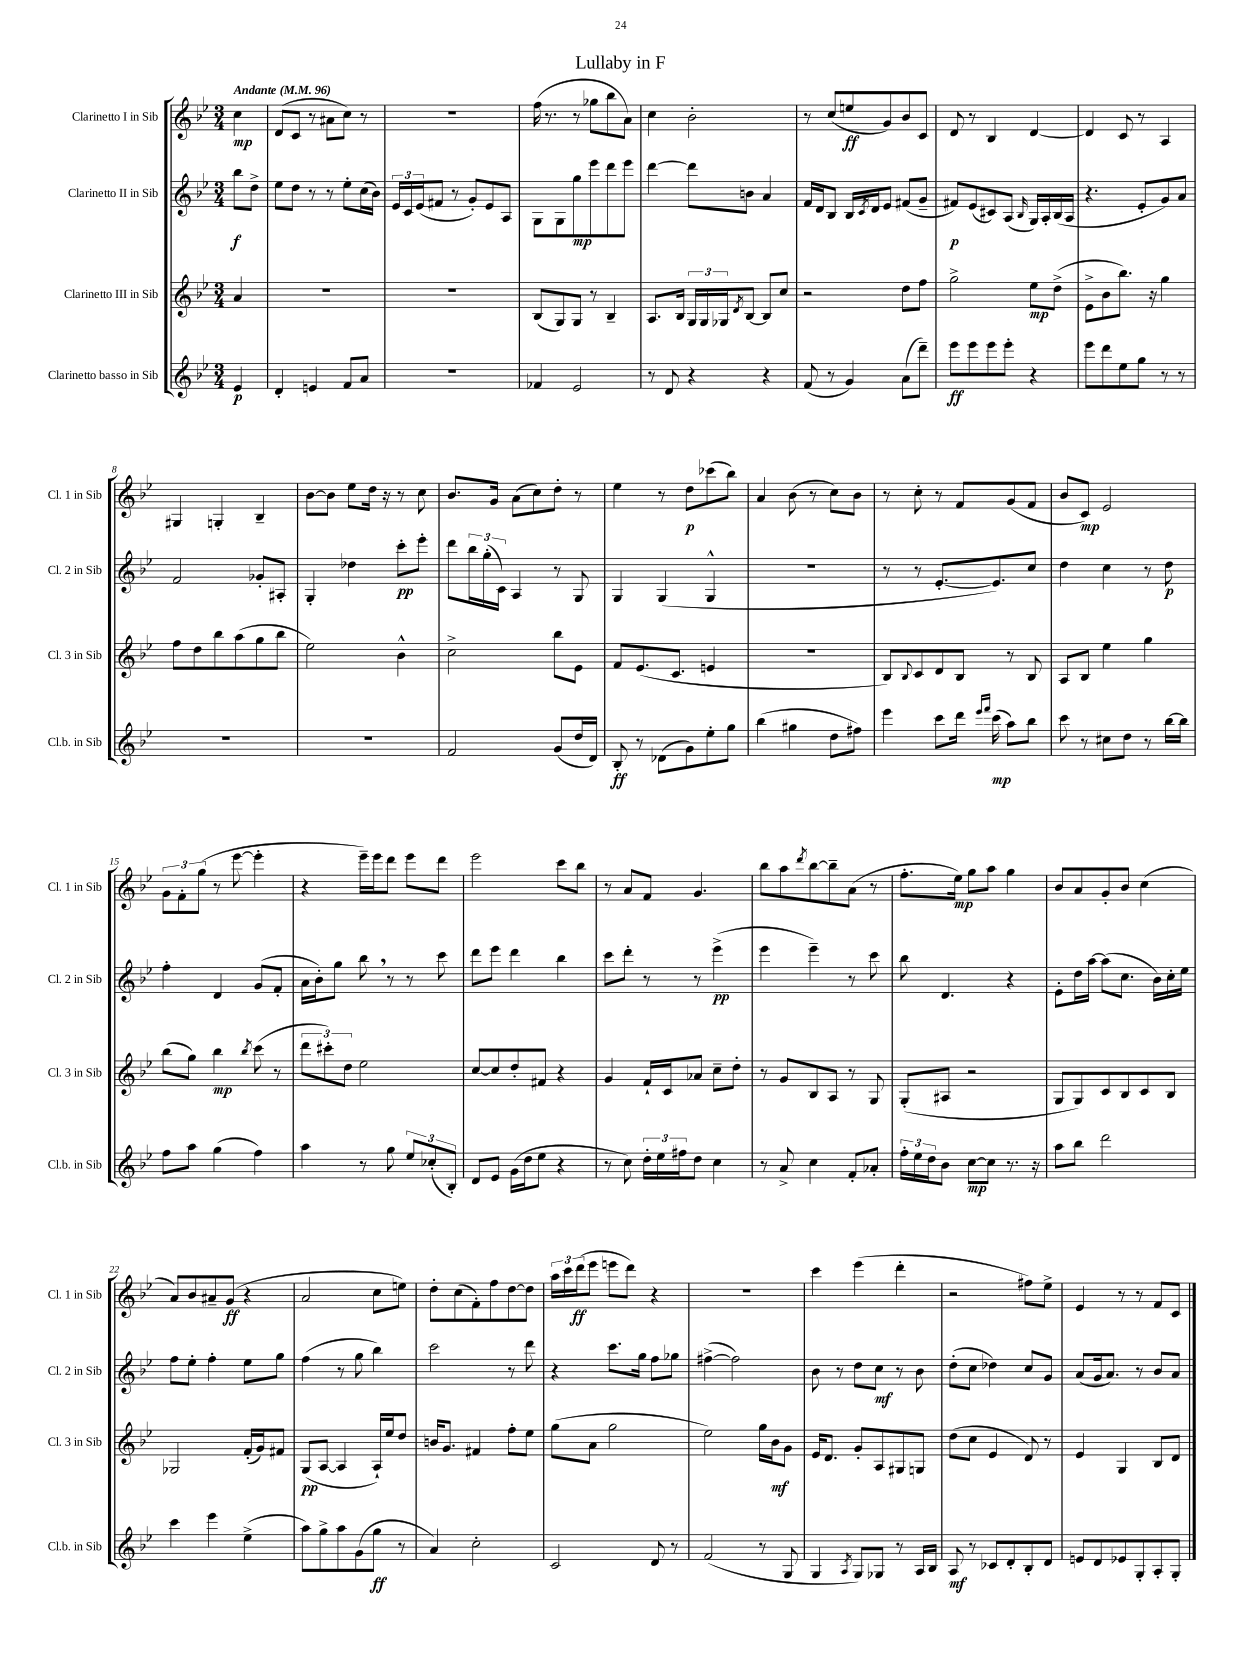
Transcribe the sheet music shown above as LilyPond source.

\header { title = "Lullaby in F" }
<<
\new StaffGroup <<
\new Staff = "s0" \with { instrumentName = "Clarinetto I in Sib" shortInstrumentName = "Cl. 1 in Sib" } {
    \clef treble \key bes \major \numericTimeSignature \time 3/4 \partial 4 \tempo "Andante" 4 = 96
    c''4\mp |
    d'8( c'8 r8 ais'8 c''8) r8 |
    R2. |
    f''16( r8. r8 ges''8 bes''8 a'8) |
    c''4 bes'2-. |
    r8 c''8( e''8\ff g'8) bes'8 c'8 |
    d'8 r8 bes4 d'4~ |
    d'4 c'8 r8 a4 |
    gis4 g4-. bes4-- |
    bes'8~ bes'8 ees''8 d''16 r16 r8 c''8 |
    bes'8. g'16 a'8( c''8) d''8-. r8 |
    ees''4 r8 d''8\p ces'''8( bes''8) |
    a'4 bes'8( r8 c''8) bes'8 |
    r8 c''8-. r8 f'8 g'8( f'8 |
    bes'8 c'8\mp) ees'2 |
    \tuplet 3/2 { g'8 f'8-. g''8( } r8 ees'''8~ ees'''4-. |
    r4 ees'''16--) ees'''16 d'''8 ees'''8 d'''8 |
    ees'''2 c'''8 bes''8 |
    r8 a'8 f'8 g'4. |
    bes''8 a''8 \acciaccatura { d'''8 } bes''8~ bes''8-- a'8( r8 |
    f''8.-. ees''16\mp) g''8 a''8 g''4 |
    bes'8 a'8 g'8-. bes'8 c''4( |
    a'8) bes'8 ais'8-- g'8\ff( r4 |
    a'2 c''8 e''8) |
    d''8-. c''8( f'8-.) f''8 d''8~ d''8 |
    \tuplet 3/2 { a''16 c'''16 d'''16\ff( } ees'''8 e'''8 d'''8) r4 |
    R2. |
    c'''4 ees'''4( d'''4-. |
    r2 fis''8) ees''8-> |
    ees'4 r8 r8 f'8 c'8 \bar "|." |
}
\new Staff = "s1" \with { instrumentName = "Clarinetto II in Sib" shortInstrumentName = "Cl. 2 in Sib" } {
    \clef treble \key bes \major \numericTimeSignature \time 3/4 \partial 4
    bes''8\f d''8-> |
    ees''8 d''8 r8 r8 ees''8-. c''16( bes'16) |
    \tuplet 3/2 { ees'16 c'16 ees'16( } fis'8 r8 g'8-.) ees'8 a8 |
    g8 g8 g''8\mp ees'''8 d'''8 ees'''8 |
    d'''4~ d'''8 b'8 a'4 |
    f'16 d'16 bes8 bes16 \acciaccatura { c'8 } d'16 ees'8 fis'8( g'8-- |
    fis'8\p) ees'8( cis'8) a8( \grace { bes16 } g16) a16-. bes16( a16 |
    r4. ees'8-. g'8) a'8 |
    f'2 ges'8-. ais8-. |
    g4-. des''4 c'''8-.\pp ees'''8-. |
    d'''8 \tuplet 3/2 { bes''16 g''16-.( c'16) } a4 r8 g8 |
    g4 g4( g4-^ |
    R2. |
    r8 r8 ees'8.~-. ees'8.) c''8 |
    d''4 c''4 r8 d''8\p |
    f''4-. d'4 g'8( f'8-. |
    a'16 bes'16-.) g''8 bes''8 \breathe r8 r8 c'''8 |
    d'''8 ees'''8 d'''4 bes''4 |
    c'''8 d'''8-. r8 r8 ees'''4->\pp( |
    ees'''4 ees'''4--) r8 c'''8 |
    bes''8 d'4. r4 |
    ees'8-. d''16 a''16~ a''8( c''8. bes'16) c''16-. ees''16 |
    f''8 ees''8-. f''4-. ees''8 g''8 |
    f''4( r8 g''8 bes''4) |
    c'''2 r8 d'''8 |
    r4 c'''8. g''16 f''8 ges''8 |
    fis''4~->( fis''2) |
    bes'8 r8 d''8 c''8\mf r8 bes'8 |
    d''8-.( c''8 des''4) c''8 g'8 |
    a'8( g'16 a'8.) r8 bes'8 a'8 \bar "|." |
}
\new Staff = "s2" \with { instrumentName = "Clarinetto III in Sib" shortInstrumentName = "Cl. 3 in Sib" } {
    \clef treble \key bes \major \numericTimeSignature \time 3/4 \partial 4
    a'4 |
    R2. |
    R2. |
    bes8( g8) g8 r8 bes4-- |
    a8. bes16 \tuplet 3/2 { g16 g16 ges16 } \acciaccatura { d'8 } bes8~ bes8 c''8 |
    r2 d''8 f''8 |
    g''2-> ees''8\mp d''8->( |
    ees'8-> bes'8 bes''8.) r16 g''4 |
    f''8 d''8 bes''8 a''8( g''8 bes''8 |
    ees''2) bes'4-^ |
    c''2-> bes''8 ees'8 |
    f'8 ees'8.( c'8. e'4 |
    R2. |
    bes8) \appoggiatura { bes8 } c'8 d'8 bes8 r8 bes8 |
    a8 bes8 ees''4 g''4 |
    bes''8( g''8) bes''4\mp \acciaccatura { bes''8 } c'''8( r8 |
    \tuplet 3/2 { d'''8 cis'''8-.) d''8 } ees''2 |
    c''8~ c''8 d''8-. fis'8 r4 |
    g'4 f'16-! c'16 aes'8 c''8-- d''8-. |
    r8 g'8 bes8 a8 r8 g8 |
    g8-.( ais8 r2 |
    g8 g8) c'8 bes8 c'8 bes8 |
    ges2 f'16-.( g'16) fis'8 |
    g8\pp( a8~ a4 a16-!) ees''16 d''8 |
    b'16 g'8. fis'4 f''8-. ees''8 |
    g''8( a'8 g''2 |
    ees''2) g''16 bes'16\mf g'8 |
    ees'16 d'8. g'8-. a8 gis8 g8 |
    d''8( c''8 ees'4 d'8) r8 |
    ees'4 g4 bes8 d'8 \bar "|." |
}
\new Staff = "s3" \with { instrumentName = "Clarinetto basso in Sib" shortInstrumentName = "Cl.b. in Sib" } {
    \clef treble \key bes \major \numericTimeSignature \time 3/4 \partial 4
    ees'4\p |
    d'4-. e'4 f'8 a'8 |
    R2. |
    fes'4 ees'2 |
    r8 d'8 r4 r4 |
    f'8( r8 g'4) a'8( d'''8--) |
    ees'''8\ff ees'''8 ees'''8 ees'''8-. r4 |
    ees'''8 d'''8 ees''8 g''8 r8 r8 |
    R2. |
    R2. |
    f'2 g'8( d''16 d'16) |
    bes8-.\ff r8 des'8( g'8) ees''8-. g''8 |
    bes''4( gis''4 d''8 fis''8) |
    ees'''4 c'''8 d'''16 \grace { ees'''16 f'''16 } c'''16\mp( a''8) bes''8 |
    c'''8 r8 cis''8 d''8 r8 bes''16~ bes''16 |
    f''8 a''8 g''4( f''4) |
    a''4 r8 g''8 \tuplet 3/2 { ees''8 ces''8-.( bes8-.) } |
    d'8 ees'8 g'16( d''16 ees''8 r4 |
    r8 c''8) \tuplet 3/2 { d''16-. ees''16 fis''16 } d''8 c''4 |
    r8 a'8-> c''4 f'8-. aes'8-. |
    \tuplet 3/2 { f''16-. ees''16 d''16 } bes'8 c''8~\mp c''8 r8. r16 |
    a''8 bes''8 d'''2 |
    c'''4 ees'''4 ees''4->( |
    a''8) g''8-> a''8 g'8( g''8\ff r8 |
    a'4) c''2-. |
    c'2 d'8 r8 |
    f'2( r8 g8 |
    g4 \acciaccatura { a8 } g8) ges8 r8 a16 bes16 |
    a8\mf r8 ces'8 d'8-. bes8-. d'8 |
    e'8 d'8 ees'8 g8-. a8-. g8-. \bar "|." |
}
>>
>>
